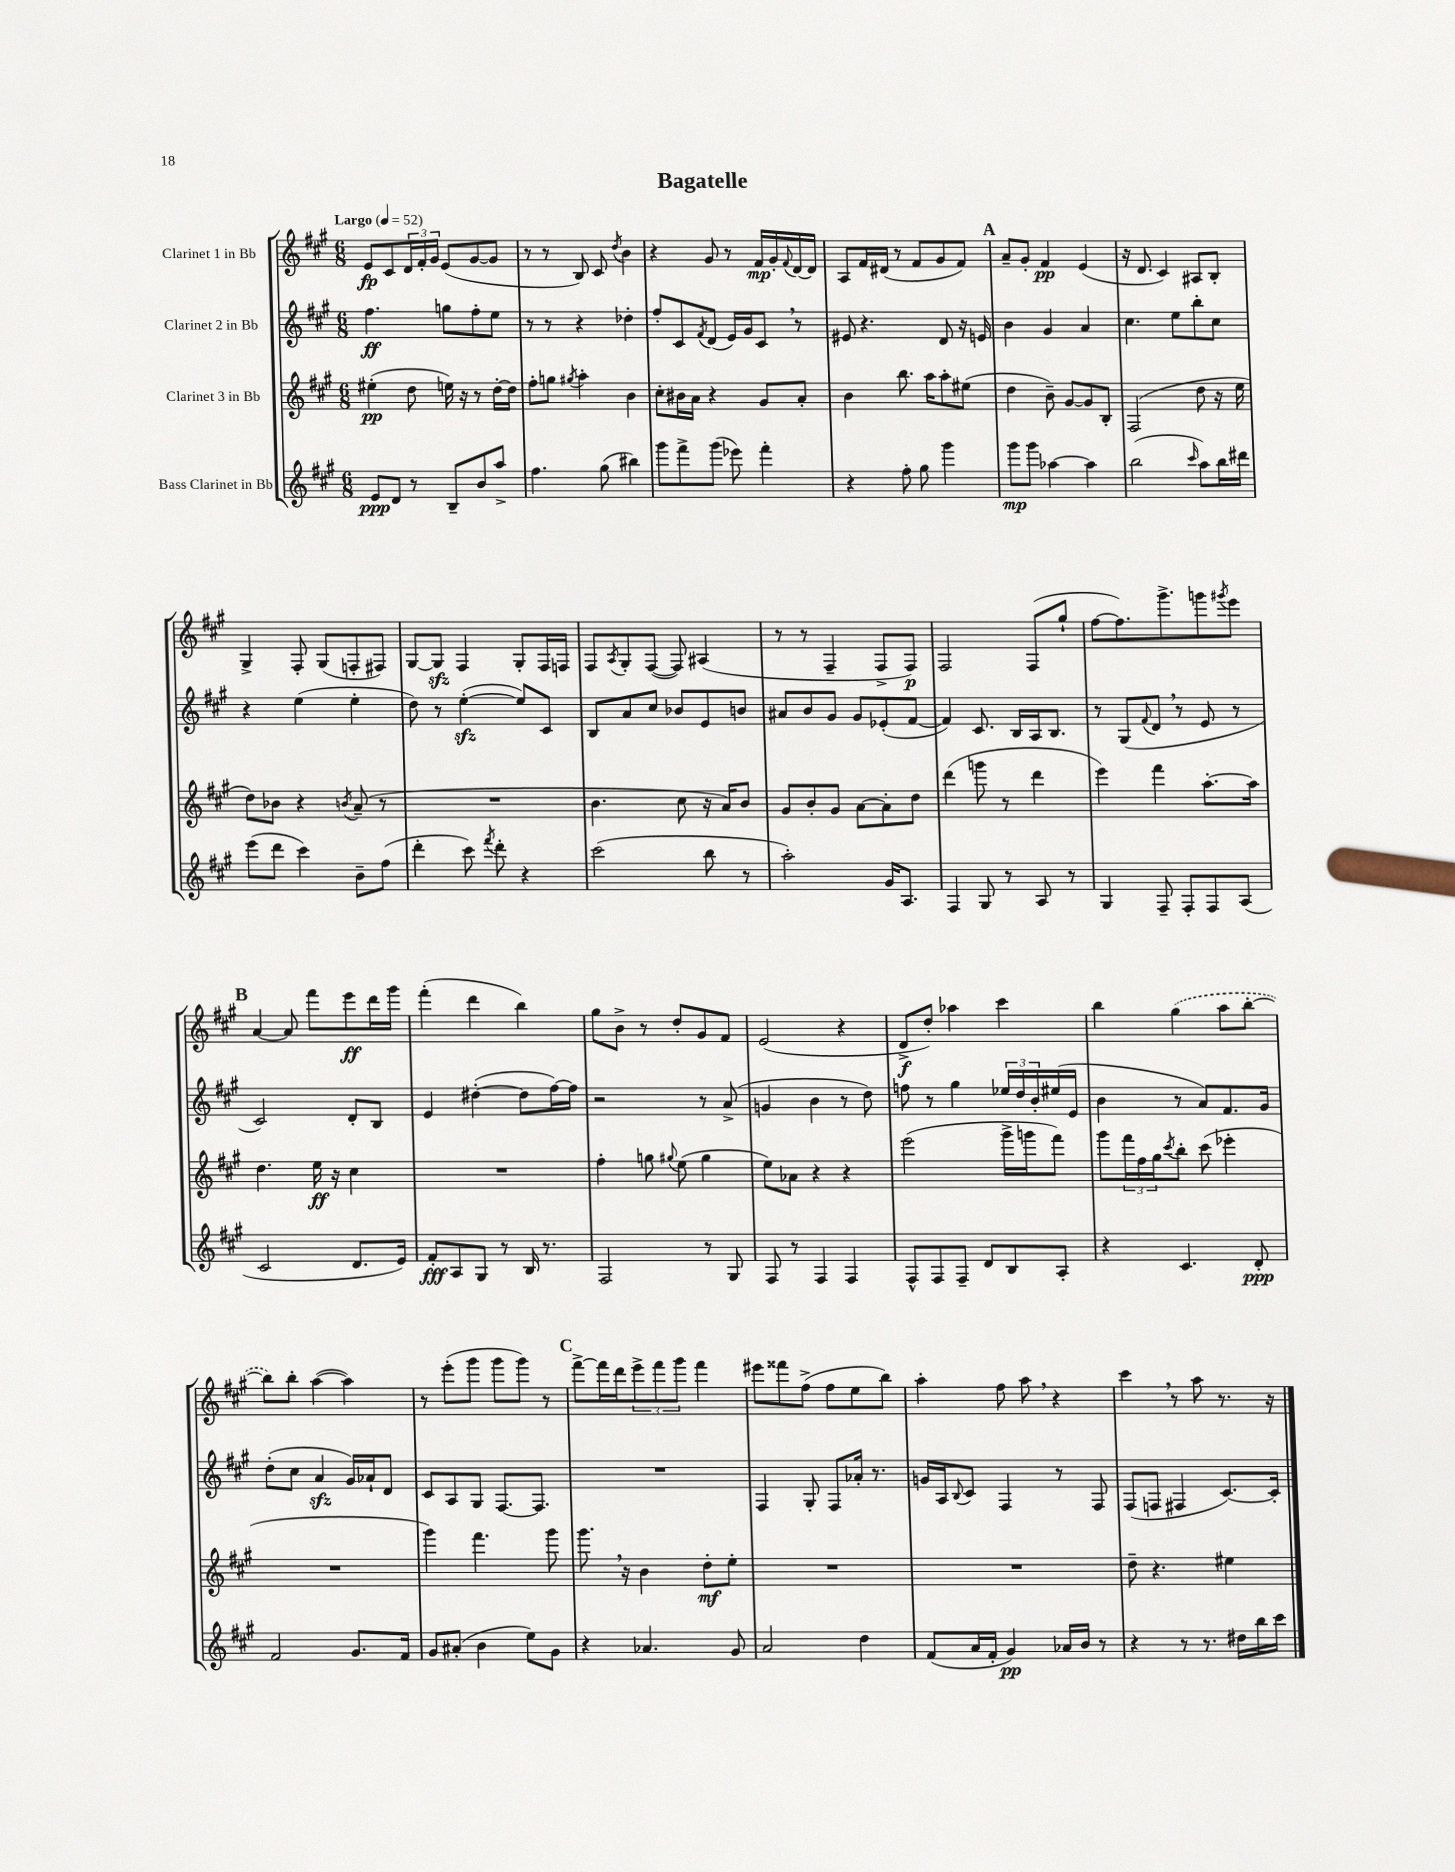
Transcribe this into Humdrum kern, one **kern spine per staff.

**kern	**dynam	**kern	**dynam	**kern	**dynam	**kern	**dynam
*part4	*part4	*part3	*part3	*part2	*part2	*part1	*part1
*staff4	*staff4	*staff3	*staff3	*staff2	*staff2	*staff1	*staff1
*I"Bass Clarinet in Bb	*	*I"Clarinet 3 in Bb	*	*I"Clarinet 2 in Bb	*	*I"Clarinet 1 in Bb	*
*clefG2	*	*clefG2	*	*clefG2	*	*clefG2	*
*k[f#c#g#]	*	*k[f#c#g#]	*	*k[f#c#g#]	*	*k[f#c#g#]	*
*M6/8	*	*M6/8	*	*M6/8	*	*M6/8	*
*MM52	*	*MM52	*	*MM52	*	*MM52	*
=1	=1	=1	=1	=1	=1	=1	=1
!	!	!	!	!	!	!LO:TX:a:B:t=Largo	!
8e/L	ppp	(4ee#X'\	pp	4.ff#\	ff	8e/L	fp
8d/J	.	.	.	.	.	8c#/	.
8r	.	8dd\	.	.	.	24d/L	.
.	.	.	.	.	.	24f#'/	.
.	.	.	.	.	.	24g#/JJ	.
8B~/L	.	16een\)	.	8ggn\L	.	(8e/L	.
.	.	16r	.	.	.	.	.
8b/	.	8r	.	8ff#'\	.	[8g#/	.
8aa^/J	.	[16dd'\LL	.	8ee\J	.	8g#/J]	.
.	.	16dd\JJ]	.	.	.	.	.
=2	=2	=2	=2	=2	=2	=2	=2
4.ff#\	.	8ff#'\L	.	8r	.	8r	.
.	.	8ggn\J	.	8r	.	8r	.
.	.	8qgg#X/	.	.	.	.	.
.	.	4aa'\	.	4r	.	8B/)	.
(8gg#\	.	.	.	.	.	8c#/	.
.	.	.	.	.	.	8qdd/	.
4bb#X\)	.	4b\	.	4dd-X'\	.	4b\	.
=3	=3	=3	=3	=3	=3	=3	=3
8ggg#\L	.	8cc#'\L	.	8ff#'/L	.	4r	.
8fff#^\	.	16b#X\L	.	8c#/	.	.	.
.	.	16a\JJ	.	.	.	.	.
.	.	.	.	8qf#/	.	.	.
(8ggg#\J	.	4r	.	(8d/J	.	8g#/	.
8eee-X\)	.	.	.	16e/LL)	.	8r	.
.	.	.	.	16g#/J	.	.	.
4fff#'\	.	8g#/L	.	8c#,/J	.	16f#/LL	mp
.	.	.	.	.	.	16g#'/	.
.	.	.	.	.	.	8qqf#/	.
.	.	8a'/J	.	8r	.	[16d/	.
.	.	.	.	.	.	16d/JJ]	.
=4	=4	=4	=4	=4	=4	=4	=4
4r	.	4b\	.	8e#X/	.	8A/L	.
.	.	.	.	4.r	.	16f#/L	.
.	.	.	.	.	.	(16d#X/JJ	.
8ff#'\	.	8.bb\	.	.	.	8r	.
8gg#\	.	.	.	.	.	8f#/L	.
.	.	16aa\KL	.	.	.	.	.
4ggg#\	.	8aa'\	.	8d/	.	8g#/	.
.	.	(8ee#X\J	.	16r	.	8f#/J)	.
.	.	.	.	16en/	.	.	.
!!LO:REH:place=s1:t=A
=5	=5	=5	=5	=5	=5	=5	=5
8ggg#\L	mp	4dd\	.	4b\	.	8a~/L	.
8ggg#\J	.	.	.	.	.	8g#'/J	.
[4aa-X\	.	8b~\)	.	4g#/	.	4f#/	pp
.	.	[8g#/L	.	.	.	.	.
4aa-\]	.	8g#/]	.	4a/	.	(4e/	.
.	.	8B'/J	.	.	.	.	.
=6	=6	=6	=6	=6	=6	=6	=6
(2bb\	.	(2F#/	.	4.cc#\	.	16r	.
.	.	.	.	.	.	8.d/	.
.	.	.	.	.	.	4c#/)	.
.	.	.	.	8ee\L	.	.	.
16qqccc#/	.	.	.	.	.	.	.
8aa\L)	.	8dd\	.	8bb'\	.	8A#X/L	.
16bb\L	.	16r	.	8cc#\J	.	8B'/J	.
16ddd#X\JJ	.	16ee\	.	.	.	.	.
!!LO:LB:g=z
=7	=7	=7	=7	=7	=7	=7	=7
(8eee\L	.	8dd\L)	.	4r	.	4G#^/	.
8ddd\J	.	8b-X\J	.	.	.	.	.
4ccc#\)	.	4r	.	(4ee\	.	8F#'/	.
.	.	.	.	.	.	(8G#/L	.
.	.	8qbn/	.	.	.	.	.
8b~\L	.	(8a~/	.	4ee'\	.	8Fn'/	.
(8ff#\J	.	8r	.	.	.	8F#X/J)	.
=8	=8	=8	=8	=8	=8	=8	=8
4ddd'\	.	2.r	.	8dd\)	.	[8G#/L	.
.	.	.	.	8r	.	8G#zz/J]	.
8ccc#\)	.	.	.	([4eezz'\	.	4F#/	.
8qfff#/	.	.	.	.	.	.	.
8ddd'\	.	.	.	.	.	.	.
4r	.	.	.	8ee/L])	.	8G#'/L	.
.	.	.	.	8c#/J	.	16F#/L	.
.	.	.	.	.	.	16Fn/JJ	.
=9	=9	=9	=9	=9	=9	=9	=9
(2ccc#\	.	4.b\	.	8B/L	.	8F#/L	.
.	.	.	.	.	.	8qA/	.
.	.	.	.	8a/	.	8G#'/	.
.	.	.	.	8cc#/J	.	([8F#/J	.
.	.	8cc#\	.	8b-X/L	.	8F#/])	.
8bb\	.	16r	.	8e/	.	(4A#X/	.
.	.	16a/KL)	.	.	.	.	.
8r	.	8b/J	.	8bn/J	.	.	.
=10	=10	=10	=10	=10	=10	=10	=10
2aa'\)	.	8g#/L	.	8a#X/L	.	8r	.
.	.	8b'/	.	8b/	.	8r	.
.	.	8g#/J	.	8g#/J	.	4F#~/	.
.	.	[8a\L	.	8g#/L	.	.	.
16g#/KL	.	8a'\]	.	(8e-X'/	.	8F#^/L	.
8.A/J	.	.	.	.	.	.	.
.	.	8dd\J	.	[8f#/J	.	8F#/J)	p
=11	=11	=11	=11	=11	=11	=11	=11
4F#/	.	(4ddd\	.	4f#/])	.	2F#/	.
8G#/	.	8gggn\	.	8.c#/	.	.	.
8r	.	8r	.	.	.	.	.
.	.	.	.	16B/LL	.	.	.
8A/	.	4ddd\	.	16A/J	.	(8F#/L	.
.	.	.	.	8.B/J	.	.	.
8r	.	.	.	.	.	8gg#`/J	.
=12	=12	=12	=12	=12	=12	=12	=12
4G#/	.	4eee\)	.	8r	.	[8ff#\L	.
.	.	.	.	(8G#/L	.	8.ff#\])	.
.	.	.	.	8qqf#/	.	.	.
8F#~/	.	4fff#\	.	8d,/J	.	.	.
.	.	.	.	.	.	8.ggg#^\	.
8F#'/L	.	.	.	8r	.	.	.
8F#/	.	[8.aa'\L	.	8e/	.	8gggn\	.
.	.	.	.	.	.	8qggg#X/	.
(8A/J	.	.	.	8r	.	8eee\J	.
.	.	16aa\Jk]	.	.	.	.	.
!!LO:LB:g=z
!!LO:REH:place=s1:t=B
=13	=13	=13	=13	=13	=13	=13	=13
2c#/	.	4.dd\	.	2c#/)	.	[4a/	.
.	.	.	.	.	.	8a/]	.
.	.	16ee\	ff	.	.	8fff#\L	.
.	.	16r	.	.	.	.	.
8.d/L	.	4cc#\	.	8d'/L	.	8eee\	ff
.	.	.	.	8B/J	.	16ddd\L	.
16e/Jk)	.	.	.	.	.	16ggg#\JJ	.
=14	=14	=14	=14	=14	=14	=14	=14
8f#'/L	fff	2.r	.	4e/	.	(4fff#'\	.
8A/	.	.	.	.	.	.	.
8G#/J	.	.	.	([4dd#X'\	.	4ddd\	.
8r	.	.	.	.	.	.	.
16B/	.	.	.	8dd#\L]	.	4bb\)	.
8.r	.	.	.	.	.	.	.
.	.	.	.	[16ff#\L)	.	.	.
.	.	.	.	16ff#\JJ]	.	.	.
=15	=15	=15	=15	=15	=15	=15	=15
2F#/	.	4ff#'\	.	2r	.	8gg#\L	.
.	.	.	.	.	.	8b^\J	.
.	.	8ggn\	.	.	.	8r	.
.	.	8qqgg#X/	.	.	.	.	.
.	.	(8ee\	.	.	.	8dd'/L	.
8r	.	4gg#\	.	8r	.	8g#/	.
8G#/	.	.	.	(8a^/	.	8f#/J	.
=16	=16	=16	=16	=16	=16	=16	=16
8F#/	.	8ee\L)	.	4gn/	.	(2e/	.
8r	.	8a-X\J	.	.	.	.	.
4F#/	.	4r	.	4b\	.	.	.
4F#/	.	4r	.	8r	.	4r	.
.	.	.	.	8dd\)	.	.	.
=17	=17	=17	=17	=17	=17	=17	=17
8F#^^/L	.	(2eee\	.	8ffn\	.	8d^/L	f
8F#/	.	.	.	8r	.	8dd'/J)	.
8F#~/J	.	.	.	4gg#\	.	4aa-X\	.
8d/L	.	.	.	.	.	.	.
8B/	.	16ggg#^\LL	.	24ee-X/LL	.	4ccc#\	.
.	.	.	.	24dd/	.	.	.
.	.	16gggn\J	.	.	.	.	.
.	.	.	.	24b'/	.	.	.
8A'/J	.	8fff#\J)	.	(16ee#X/	.	.	.
.	.	.	.	16e/JJ	.	.	.
=18	=18	=18	=18	=18	=18	=18	=18
4r	.	8ggg#\L	.	4b\	.	4bb\	.
.	.	24fff#\L	.	.	.	.	.
.	.	24ff#\	.	.	.	.	.
.	.	24gg#\J	.	.	.	.	.
.	.	8qccc#/	.	.	.	.	.
4.c#/	.	8bb'\J	.	8r	.	(4gg#\	.
.	.	(8ccc#\	.	8a/L)	.	.	.
.	.	4eee-X'\	.	8.f#/	.	8aa\L	.
8d'/	ppp	.	.	.	.	[8bb'\J	.
.	.	.	.	16g#/Jk	.	.	.
!!LO:LB:g=z
=19	=19	=19	=19	=19	=19	=19	=19
2f#/	.	2.r	.	(8dd'\L	.	8bb\L])	.
.	.	.	.	8cc#\J	.	8bb'\J	.
.	.	.	.	4azz/	.	([4aa\	.
8.g#/L	.	.	.	16g#/LL)	.	4aa\])	.
.	.	.	.	16a-X`/J	.	.	.
.	.	.	.	8d/J	.	.	.
16f#/Jk	.	.	.	.	.	.	.
=20	=20	=20	=20	=20	=20	=20	=20
8g#/L	.	4ggg#\)	.	8c#/L	.	8r	.
(8a#X'/J	.	.	.	8A/	.	(8eee'\L	.
4b\	.	4.fff#\	.	8G#/J	.	8ggg#\J	.
.	.	.	.	[8.F#/L	.	8ggg#\L	.
8ee\L)	.	.	.	.	.	8ggg#\J)	.
.	.	.	.	8.F#/J]	.	.	.
8g#\J	.	8ggg#\	.	.	.	8r	.
!!LO:REH:place=s1:t=C
=21	=21	=21	=21	=21	=21	=21	=21
4r	.	8.ggg#,\	.	2.r	.	[8fff#^\L	.
.	.	.	.	.	.	16fff#\L]	.
.	.	16r	.	.	.	16ddd\J	.
4.a-X/	.	4b\	.	.	.	12eee^\	.
.	.	.	.	.	.	12fff#\	.
.	.	.	.	.	.	12ggg#\J	.
.	.	8dd'\L	mf	.	.	4fff#\	.
8g#/	.	8ee'\J	.	.	.	.	.
=22	=22	=22	=22	=22	=22	=22	=22
2a/	.	2.r	.	4F#/	.	8eee#X\L	.
.	.	.	.	.	.	8fff##X\	.
.	.	.	.	8G#'/	.	(8ff#^\J	.
.	.	.	.	8F#/L	.	8ff#\L	.
4dd\	.	.	.	16a-X'/Jk	.	8ee\	.
.	.	.	.	8.r	.	.	.
.	.	.	.	.	.	8bb\J)	.
=23	=23	=23	=23	=23	=23	=23	=23
(8f#/L	.	2.r	.	16gn/LL	.	4aa'\	.
.	.	.	.	16A/J	.	.	.
.	.	.	.	8qqB/	.	.	.
16a/L	.	.	.	8c#/J	.	.	.
16f#'/JJ	.	.	.	.	.	.	.
4g#/)	pp	.	.	4F#/	.	8ff#\	.
.	.	.	.	.	.	8aa,\	.
16a-X/LL	.	.	.	8r	.	4r	.
16b/JJ	.	.	.	.	.	.	.
8r	.	.	.	8F#/	.	.	.
=24	=24	=24	=24	=24	=24	=24	=24
4r	.	8dd~\	.	(8F#/L	.	4ccc#,\	.
.	.	4.r	.	8Fn/J	.	.	.
8r	.	.	.	4F#X/	.	8r	.
8.r	.	.	.	.	.	8aa\	.
.	.	4ee#X\	.	[8.c#/L)	.	8.r	.
16dd#X\LL	.	.	.	.	.	.	.
16bb\	.	.	.	.	.	.	.
16ccc#\JJ	.	.	.	16c#'/Jk]	.	16r	.
==	==	==	==	==	==	==	==
*-	*-	*-	*-	*-	*-	*-	*-
